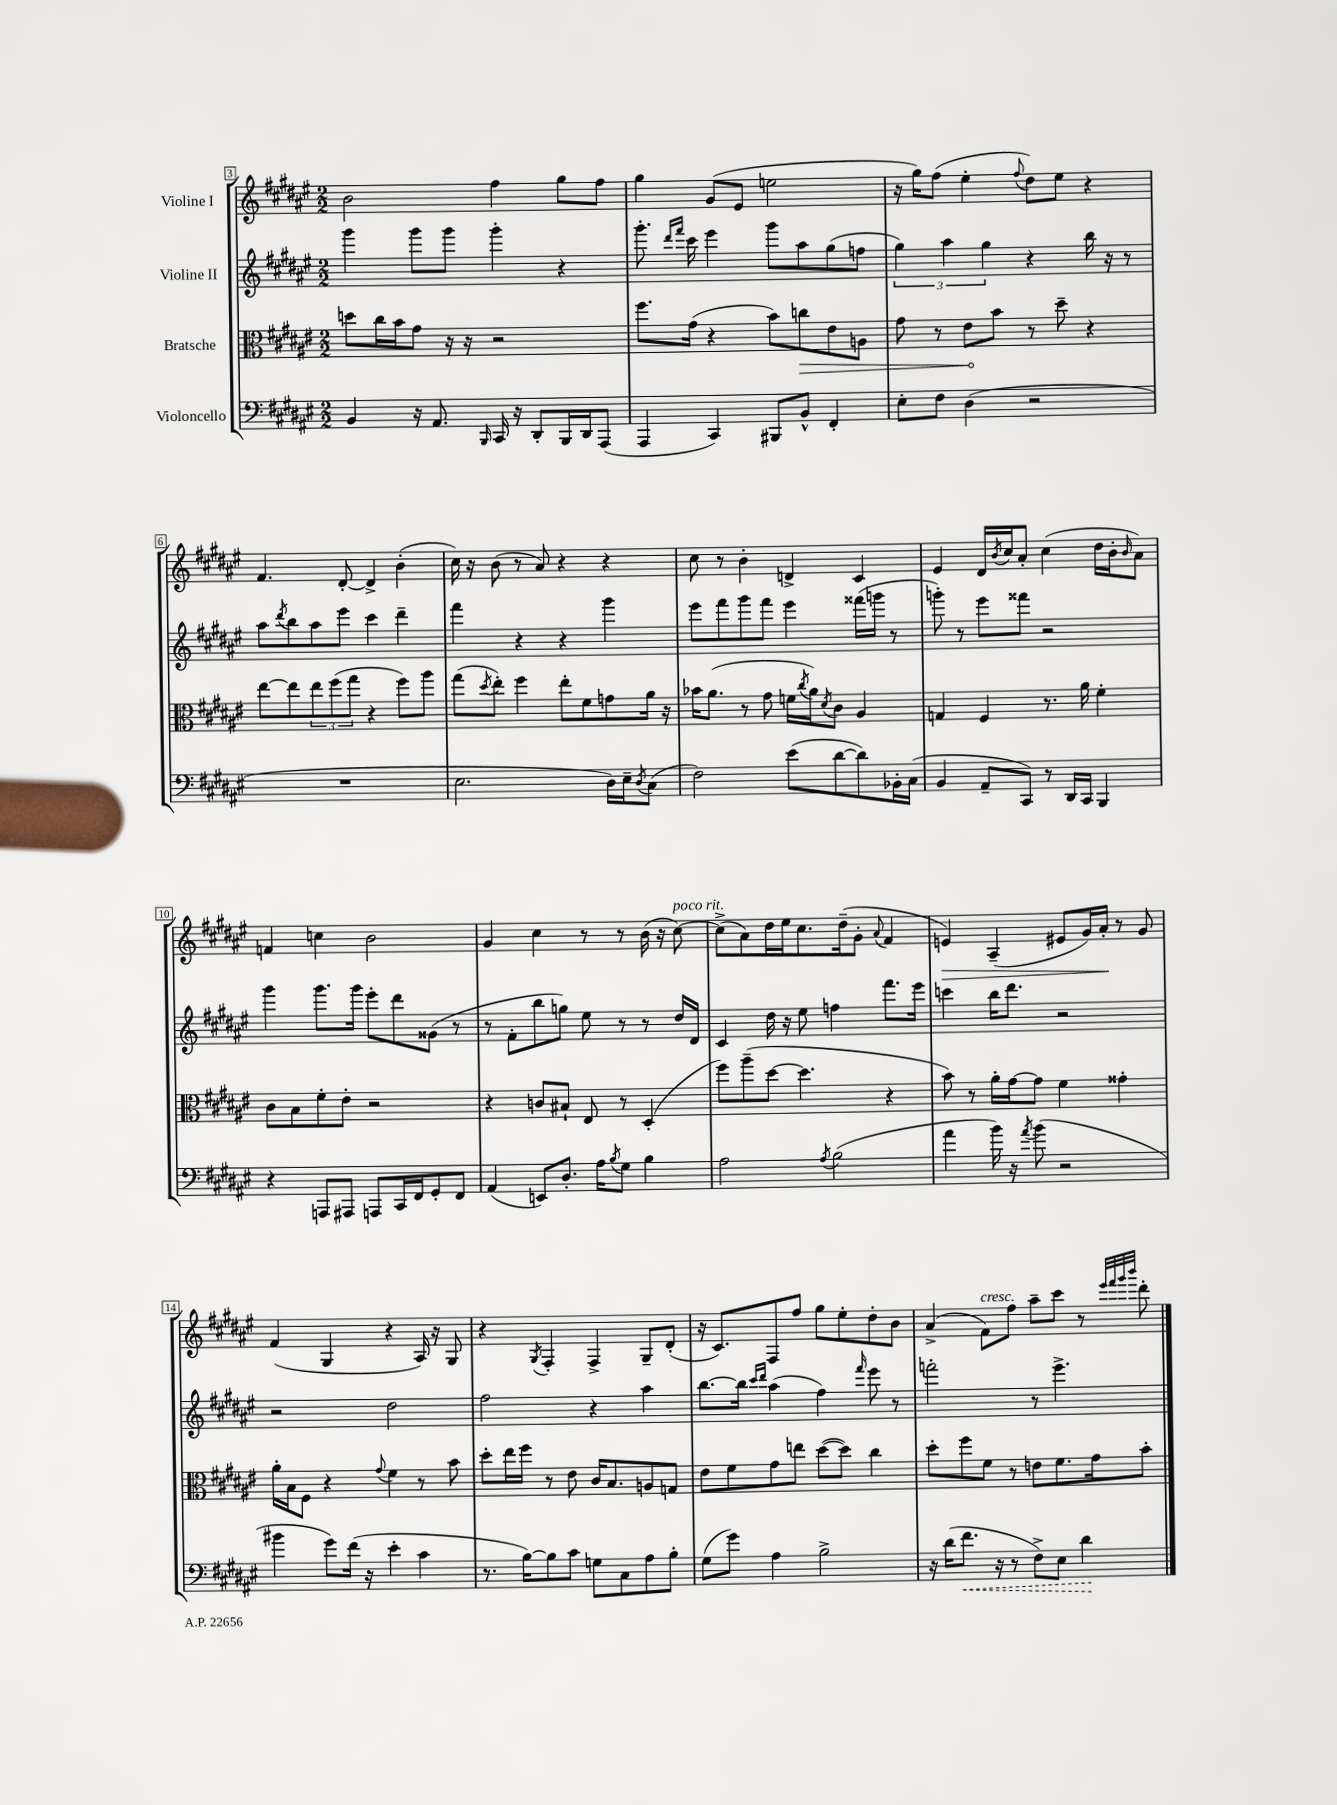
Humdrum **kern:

**kern	**dynam	**kern	**dynam	**kern	**kern	**dynam
*part4	*part4	*part3	*part3	*part2	*part1	*part1
*staff4	*staff4	*staff3	*staff3	*staff2	*staff1	*staff1
*I"Violoncello	*	*I"Bratsche	*	*I"Violine II	*I"Violine I	*
*clefF4	*	*clefC3	*	*clefG2	*clefG2	*
*k[f#c#g#d#a#e#]	*	*k[f#c#g#d#a#e#]	*	*k[f#c#g#d#a#e#]	*k[f#c#g#d#a#e#]	*
*M2/2	*	*M2/2	*	*M2/2	*M2/2	*
=3	=3	=3	=3	=3	=3	=3
4BB/	.	8ddn\L	.	4ggg#\	2b\	.
.	.	16cc#\L	.	.	.	.
.	.	16b\J	.	.	.	.
16r	.	8g#\J	.	8ggg#\L	.	.
8.AA#/	.	.	.	.	.	.
.	.	16r	.	8ggg#\J	.	.
.	.	16r	.	.	.	.
16qqBBB/	.	.	.	.	.	.
16CC#/	.	2r	.	4ggg#'\	4ff#\	.
16r	.	.	.	.	.	.
8DD#'/L	.	.	.	.	.	.
16BBB/L	.	.	.	4r	8gg#\L	.
16DD#/J	.	.	.	.	.	.
(8AAA#/J	.	.	.	.	8ff#\J	.
=4	=4	=4	=4	=4	=4	=4
4AAA#/	.	8.ff#\L	.	8.ggg#'\	4gg#\	.
.	.	.	.	16qqddd#/LL	.	.
.	.	.	.	16qqfff#/JJ	.	.
.	.	(16g#\Jk	.	16ccc#\	.	.
4CC#/)	.	4r	.	4eee#\	(8g#/L	.
.	.	.	.	.	8e#/J	.
8BBB#X/L	.	8b\L)	.	8ggg#\L	2een\	.
!	!	!	!LO:HP:b	!	!	!
8BB^^/J	.	8ccn\	>	8aa#\	.	.
4FF#'/	.	8e#\	.	(8gg#\	.	.
.	.	8An\J	.	8ffn\J	.	.
=5	=5	=5	=5	=5	=5	=5
8E#'\L	.	8g#\	.	6gg#\)	16r	.
.	.	.	.	.	16gg#\KL)	.
8F#\J	.	8r	.	.	(8ff#\J	.
.	.	.	.	6aa#\	.	.
(4D#\	.	8e#\L	.	.	4ee#'\	.
.	.	.	.	6gg#\	.	.
.	.	8b\J	]	.	.	.
.	.	.	.	.	8qqff#/	.
2r	.	8r	.	4r	8dd#\L)	.
.	.	8dd#~\	.	.	8ee#\J	.
.	.	4r	.	16bb\	4r	.
.	.	.	.	16r	.	.
.	.	.	.	8r	.	.
!!LO:LB:g=z
=6	=6	=6	=6	=6	=6	=6
1r	.	[8ee#\L	.	8aa#\L	4.f#/	.
.	.	.	.	8qddd#/	.	.
.	.	8ee#\]	.	8bb\	.	.
.	.	12ee#\	.	8aa#\	.	.
.	.	(12ff#\	.	.	.	.
.	.	.	.	8eee#\J	[8d#'/	.
.	.	12gg#\J	.	.	.	.
.	.	4r	.	4ccc#\	4d#^/]	.
.	.	8ff#\L)	.	4ddd#~\	(4b'\	.
.	.	8aa#\J	.	.	.	.
=7	=7	=7	=7	=7	=7	=7
2.E#\	.	(8gg#\L	.	4fff#\	16cc#\)	.
.	.	.	.	.	16r	.
.	.	8qdd#/	.	.	.	.
.	.	8ee#'\J)	.	.	(8b\	.
.	.	4ff#\	.	4r	8r	.
.	.	.	.	.	8a#/)	.
.	.	8ee#'\L	.	4r	4r	.
.	.	8f#\	.	.	.	.
16D#\LL)	.	8gn\	.	4ggg#\	4r	.
16E#~\J	.	.	.	.	.	.
8qD#/	.	.	.	.	.	.
(8C#\J	.	16a#\Jk	.	.	.	.
.	.	16r	.	.	.	.
=8	=8	=8	=8	=8	=8	=8
2F#\)	.	16b-X\KL	.	8eee#\L	8cc#\	.
.	.	(8.a#\J	.	.	.	.
.	.	.	.	8fff#\	8r	.
.	.	8r	.	8ggg#\	4b'\	.
.	.	8g#\	.	8fff#\J	.	.
(8e#\L	.	16fn\LL	.	4eee#\	4dn^/	.
.	.	8qcc#/	.	.	.	.
.	.	16a#\J)	.	.	.	.
.	.	8qd#/	.	.	.	.
[8d#\	.	8c#\J	.	.	.	.
8d#\])	.	4A#/	.	(16fff##X\LL	4c#/	.
.	.	.	.	16gggn\JJ	.	.
16BB-X'\L	.	.	.	8r	.	.
(16C#\JJ	.	.	.	.	.	.
=9	=9	=9	=9	=9	=9	=9
4BB/	.	4Gn/	.	8gggn'\)	4e#/	.
.	.	.	.	8r	.	.
8AA#~/L	.	4F#/	.	8eee#\L	16d#/LL	.
.	.	.	.	.	8qb/	.
.	.	.	.	.	16cc#/J	.
8CC#/J)	.	.	.	8fff##X\J	8a#'/J	.
8r	.	8.r	.	2r	(4cc#\	.
16DD#/LL	.	.	.	.	.	.
16CC#/JJ	.	16a#\	.	.	.	.
4BBB/	.	4f#'\	.	.	16dd#\LL	.
.	.	.	.	.	16b'\J	.
.	.	.	.	.	16qqb/	.
.	.	.	.	.	8a#\J)	.
!!LO:LB:g=z
=10	=10	=10	=10	=10	=10	=10
4r	.	8c#\L	.	4ggg#\	4fn/	.
.	.	8B\	.	.	.	.
8AAAn/L	.	8f#'\	.	8.ggg#\L	4ccn\	.
8AAA#X/J	.	8e#'\J	.	.	.	.
.	.	.	.	16ggg#\Jk	.	.
8AAAn/L	.	2r	.	8eee#'\L	2b\	.
16CC#/L	.	.	.	8ddd#\	.	.
16FF#/J	.	.	.	.	.	.
8GG#'/	.	.	.	(8g##X\J	.	.
8FF#/J	.	.	.	8r	.	.
=11	=11	=11	=11	=11	=11	=11
(4AA#/	.	4r	.	8r	4g#/	.
.	.	.	.	8f#'\L	.	.
8EEn/L)	.	8cn/L	.	8bb\	4cc#\	.
8.D#'/J	.	8B#X`/J	.	8ggn\J)	.	.
.	.	8E#/	.	8ee#\	8r	.
16A#\KL	.	.	.	.	.	.
8qB/	.	.	.	.	.	.
8G#\J	.	8r	.	8r	8r	.
4B\	.	(4D#'/	.	8r	(16b\	.
.	.	.	.	.	16r	.
!	!	!	!	!	!LO:TX:a:i:t=poco rit.	!
.	.	.	.	16dd#/LL	[8cc#\)	.
.	.	.	.	16d#/JJ	.	.
=12	=12	=12	=12	=12	=12	=12
2A#\	.	8ff#\L)	.	4c#/	(8cc#^\L]	.
.	.	(8aa#~\	.	.	8a#\)	.
.	.	[8dd#\J	.	16dd#\	16dd#\L	.
.	.	.	.	16r	16ee#\J	.
.	.	4.dd#\]	.	8ee#\	8.cc#\	.
8qA#/	.	.	.	.	.	.
(2B\	.	.	.	4ffn\	.	.
.	.	.	.	.	(16dd#~\k	.
.	.	.	.	.	8g#'\J	.
.	.	.	.	.	8qqa#/	.
.	.	4r	.	8.fff#\L	4f#/	.
.	.	.	.	16eee#\Jk	.	.
=13	=13	=13	=13	=13	=13	=13
!	!	!	!	!	!	!LO:HP:b
4a#\	.	8b\)	.	4cccn\	4en/)	>
.	.	8r	.	.	.	.
16b\)	.	16a#'\LL	.	16bb\KL	(4A#~/	.
16r	.	[16g#\J	.	8.ddd#\J	.	.
8qa#/	.	.	.	.	.	.
(8b\	.	8g#\J]	.	.	.	.
2r	.	4f#\	.	2r	8e#X/L	.
.	.	.	.	.	16g#/L)	.
.	.	.	.	.	16a#'/JJ	.
.	.	4g##X'\	.	.	8r	]
.	.	.	.	.	8g#/	.
!!LO:LB:g=z
=14	=14	=14	=14	=14	=14	=14
4b#X\	.	16a#'\LL	.	2r	(4f#/	.
.	.	16B\J	.	.	.	.
.	.	8F#\J	.	.	.	.
8g#\L)	.	4r	.	.	4G#/	.
(16f#\Jk	.	.	.	.	.	.
16r	.	.	.	.	.	.
.	.	8qqg#/	.	.	.	.
4e#'\	.	4f#\	.	2dd#\	4r	.
4c#\	.	8r	.	.	16A#/)	.
.	.	.	.	.	16r	.
.	.	8b\	.	.	8G#/	.
=15	=15	=15	=15	=15	=15	=15
8.r	.	8dd#'\L	.	2ff#\	4r	.
.	.	16ee#\L	.	.	.	.
[16B\KL)	.	16ff#\JJ	.	.	.	.
.	.	.	.	.	8qG#/	.
8B\]	.	8r	.	.	4F#'/	.
8c#\J	.	8e#\	.	.	.	.
8Gn\L	.	16c#/KL	.	4r	4F#^/	.
.	.	8.B/	.	.	.	.
8C#\	.	.	.	.	.	.
8A#\	.	8An/	.	4aa#\	8G#~/L	.
8B'\J	.	8Gn/J	.	.	(8d#'/J	.
=16	=16	=16	=16	=16	=16	=16
(8G#\L	.	8e#\L	.	[8.bb\L	16r	.
.	.	.	.	.	8.c#/L)	.
8g#\J)	.	8f#\	.	.	.	.
.	.	.	.	16bb\Jk]	.	.
.	.	.	.	16qqccc#/LL	.	.
.	.	.	.	16qqddd#/JJ	.	.
4A#\	.	8g#\	.	(4aa#\	8F#/	.
.	.	8een\J	.	.	8ff#/J	.
2B^\	.	([8dd#\L	.	4ff#\)	8gg#\L	.
.	.	8dd#\J])	.	.	8ee#'\	.
.	.	.	.	16qqfff#/	.	.
.	.	4cc#\	.	8eee#\	8dd#'\	.
.	.	.	.	8r	8b\J	.
=17	=17	=17	=17	=17	=17	=17
16r	.	8dd#'\L	.	2fffn'\	(4a#^/	.
(16d#\KL	.	.	.	.	.	.
!	!LO:HP:b	!	!	!	!	!
8.f#\J	<	8ff#\	.	.	.	.
!	!	!	!	!	!LO:TX:a:i:t=cresc.	!
.	.	8f#\J	.	.	8f#\L)	.
16r	.	.	.	.	.	.
8r	.	8r	.	.	8ff#\J	.
8F#^\L)	.	8en\L	.	8r	8aa#~\L	.
8E#\J	.	8.f#\	.	4.eee#^\	8ccc#\J	.
4d#\	.	.	.	.	8r	.
.	.	16g#\k	.	.	.	.
.	.	.	.	.	32qqeee#/LLL	.
.	.	.	.	.	32qqfff#/	.
.	.	.	.	.	32qqggg#/	.
.	.	.	.	.	32qqbbb/JJJ	.
.	.	8b'\J	.	.	8ddd#'\	.
.	[	.	.	.	.	.
==	==	==	==	==	==	==
*-	*-	*-	*-	*-	*-	*-
